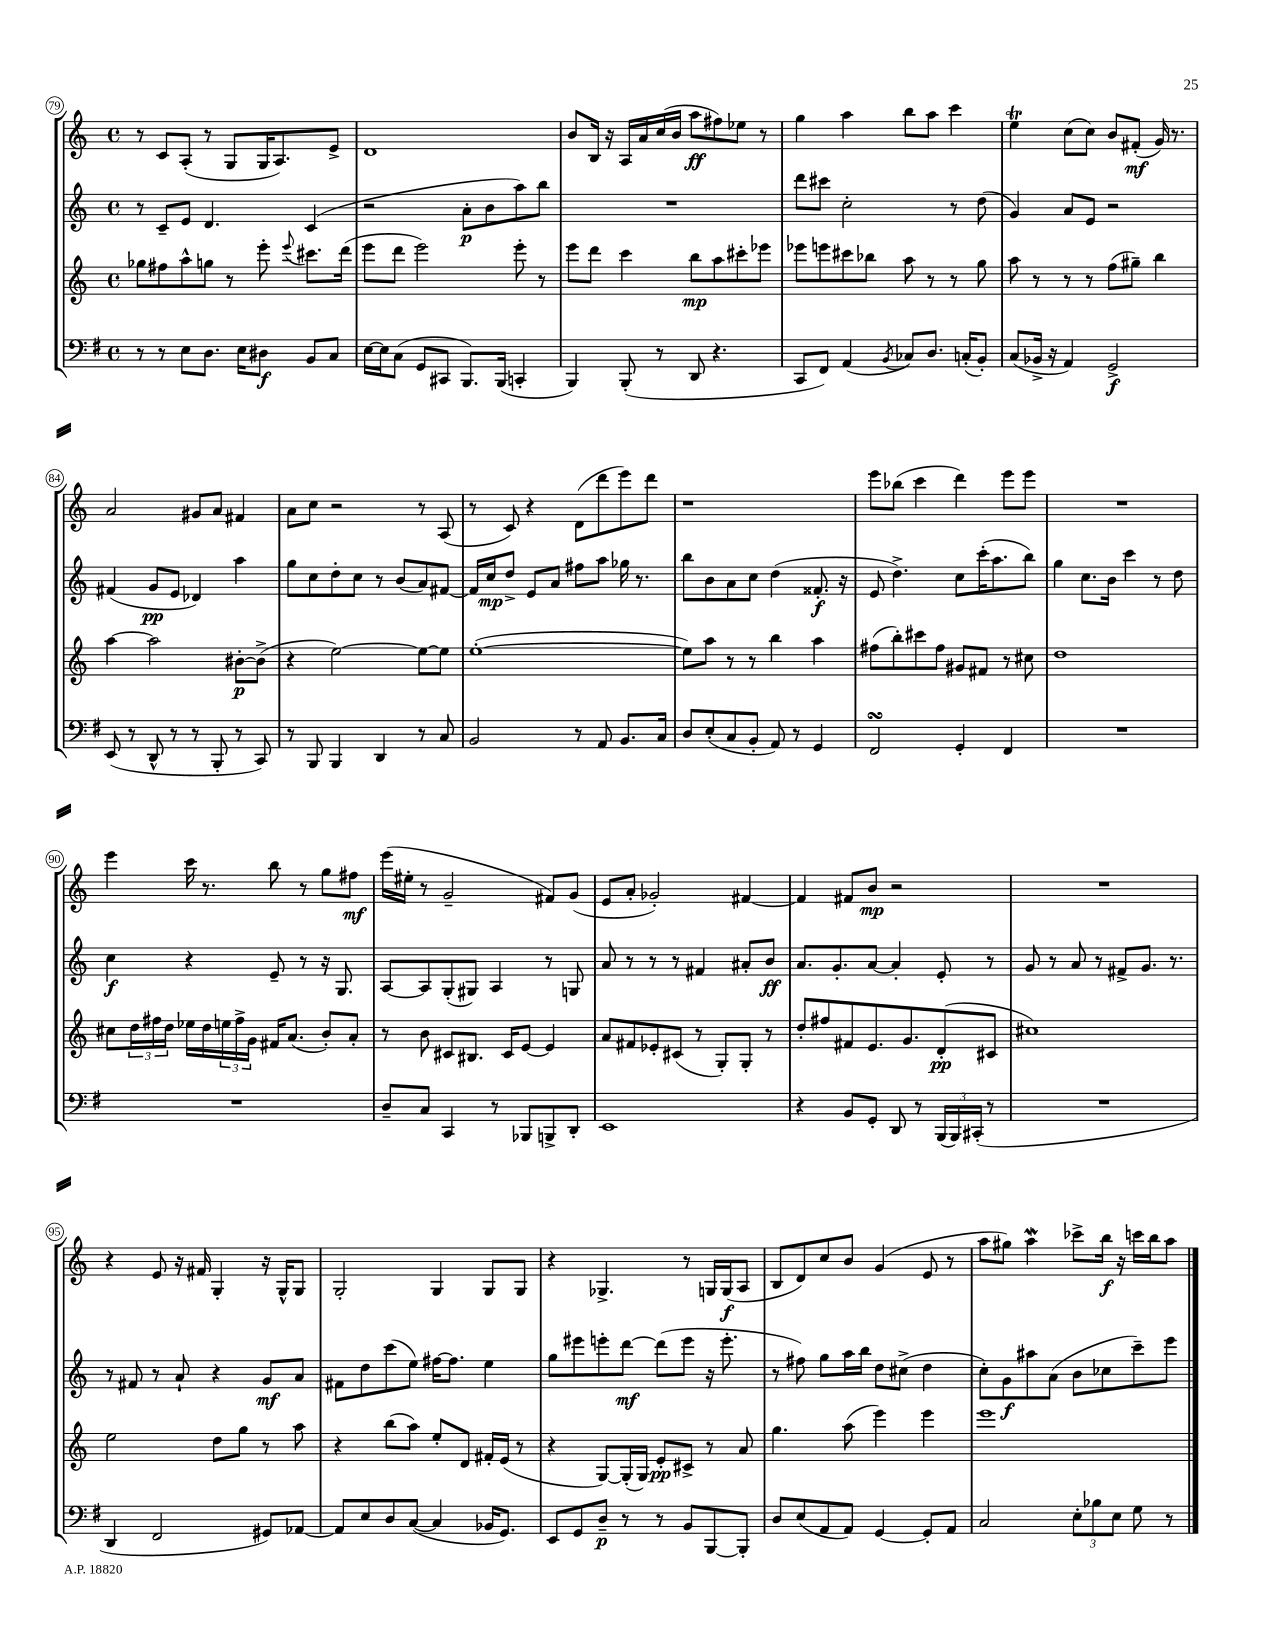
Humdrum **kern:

**kern	**dynam	**kern	**dynam	**kern	**dynam	**kern	**dynam
*part4	*part4	*part3	*part3	*part2	*part2	*part1	*part1
*staff4	*staff4	*staff3	*staff3	*staff2	*staff2	*staff1	*staff1
*clefF4	*	*clefG2	*	*clefG2	*	*clefG2	*
*k[f#]	*	*k[]	*	*k[]	*	*k[]	*
*M4/4	*	*M4/4	*	*M4/4	*	*M4/4	*
*met(c)	*	*met(c)	*	*met(c)	*	*met(c)	*
=79	=79	=79	=79	=79	=79	=79	=79
8r	.	8gg-X\L	.	8r	.	8r	.
8r	.	8ff#X\	.	8c~/L	.	8c/L	.
8E\L	.	8aa^^\	.	8e/J	.	(8A'/J	.
8.D\J	.	8ggn\J	.	4.d/	.	8r	.
.	.	8r	.	.	.	8G/L	.
16E\KL	.	.	.	.	.	.	.
8D#X\J	f	8eee'\	.	.	.	16G/K	.
.	.	.	.	.	.	8.A/)	.
.	.	8qqeee/	.	.	.	.	.
8BB/L	.	8.ccc#X\L	.	(4c/	.	.	.
8C/J	.	.	.	.	.	8e^/J	.
.	.	(16ddd\Jk	.	.	.	.	.
=80	=80	=80	=80	=80	=80	=80	=80
[16E\LL	.	8eee\L	.	2r	.	1d	.
16E\J]	.	.	.	.	.	.	.
(8C\J	.	8ddd\J	.	.	.	.	.
8GG/L	.	2eee\)	.	.	.	.	.
8CC#X/J	.	.	.	.	.	.	.
8.BBB/L)	.	.	.	8a'\L	p	.	.
.	.	.	.	8b\	.	.	.
(16BBB/Jk	.	.	.	.	.	.	.
4CCn'/	.	8eee'\	.	8aa\)	.	.	.
.	.	8r	.	8bb\J	.	.	.
=81	=81	=81	=81	=81	=81	=81	=81
4BBB/)	.	8eee\L	.	1r	.	8b/L	.
.	.	8ddd\J	.	.	.	16B/Jk	.
.	.	.	.	.	.	16r	.
(8BBB'/	.	4ccc\	.	.	.	16A/LL	.
.	.	.	.	.	.	16a/	.
8r	.	.	.	.	.	(16cc/	.
.	.	.	.	.	.	16b/JJ	.
8DD/	.	8bb\L	mp	.	.	8aa\L	ff
4.r	.	8aa\	.	.	.	8ff#X\)	.
.	.	8ccc#X'\	.	.	.	8ee-X\J	.
.	.	8eee-X\J	.	.	.	8r	.
=82	=82	=82	=82	=82	=82	=82	=82
8CC/L	.	8eee-X\L	.	8ddd\L	.	4gg\	.
8FF#/J)	.	8eeen\	.	8ccc#X\J	.	.	.
(4AA/	.	8ccc#X\	.	2cc'\	.	4aa\	.
.	.	8bb-X\J	.	.	.	.	.
8qBB/	.	.	.	.	.	.	.
8C-X/L)	.	8aa\	.	.	.	8bb\L	.
8.D/J	.	8r	.	.	.	8aa\J	.
.	.	8r	.	8r	.	4ccc\	.
(16Cn'/KL	.	.	.	.	.	.	.
8BB'/J)	.	8gg\	.	(8dd\	.	.	.
=83	=83	=83	=83	=83	=83	=83	=83
(8C/L	.	8aa\	.	4g/)	.	4eet\	.
16BB-X^/Jk	.	8r	.	.	.	.	.
16r	.	.	.	.	.	.	.
4AA/)	.	8r	.	8a/L	.	(8cc\L	.
.	.	8r	.	8e/J	.	8cc\J)	.
2GG^/	f	(8ff\L	.	2r	.	8b/L	.
.	.	8gg#X~\J)	.	.	.	(8f#X'/J	mf
.	.	4bb\	.	.	.	16g/)	.
.	.	.	.	.	.	8.r	.
!!LO:LB:g=z
=84	=84	=84	=84	=84	=84	=84	=84
(8EE/	.	[4aa\	.	(4f#X/	.	2a/	.
8r	.	.	.	.	.	.	.
8DD^^/	.	2aa\]	.	8g/L	pp	.	.
8r	.	.	.	8e/J	.	.	.
8r	.	.	.	4d-X/)	.	8g#X/L	.
8BBB'/	.	.	.	.	.	8a/J	.
8r	.	[8b#X'\L	p	4aa\	.	4f#X/	.
8CC/)	.	(8b#^\J]	.	.	.	.	.
=85	=85	=85	=85	=85	=85	=85	=85
8r	.	4r	.	8gg\L	.	8a\L	.
8BBB/	.	.	.	8cc\	.	8cc\J	.
4BBB/	.	[2ee\)	.	8dd'\	.	2r	.
.	.	.	.	8cc\J	.	.	.
4DD/	.	.	.	8r	.	.	.
.	.	.	.	(8b/L	.	.	.
8r	.	8ee\L_	.	8a/)	.	8r	.
8C/	.	8ee\J]	.	[8f#X/J	.	(8A/	.
=86	=86	=86	=86	=86	=86	=86	=86
2BB/	.	([1ee'	.	16f#/LL]	.	8r	.
.	.	.	.	16cc/J	mp	.	.
.	.	.	.	8dd^/J	.	8c/)	.
.	.	.	.	8e/L	.	4r	.
.	.	.	.	8a/J	.	.	.
8r	.	.	.	8ff#X\L	.	(8d\L	.
8AA/	.	.	.	8aa\J	.	8ddd\	.
8.BB/L	.	.	.	16gg-X\	.	8eee\)	.
.	.	.	.	8.r	.	.	.
.	.	.	.	.	.	8ddd\J	.
16C/Jk	.	.	.	.	.	.	.
=87	=87	=87	=87	=87	=87	=87	=87
8D/L	.	8ee\L])	.	8bb\L	.	1r	.
(8E'/	.	8aa\J	.	8b\	.	.	.
8C/	.	8r	.	8a\	.	.	.
8BB'/J	.	8r	.	8cc\J	.	.	.
8AA/)	.	4bb\	.	(4dd\	.	.	.
8r	.	.	.	.	.	.	.
4GG/	.	4aa\	.	8.f##X'/	f	.	.
.	.	.	.	16r	.	.	.
=88	=88	=88	=88	=88	=88	=88	=88
2FF#sSsS/	.	(8ff#X\L	.	8e/	.	8eee\L	.
.	.	8bb'\)	.	4.dd^\)	.	(8bb-X\J	.
.	.	8ccc#X\	.	.	.	4ccc\	.
.	.	8ff#\J	.	.	.	.	.
4GG'/	.	8g#X/L	.	8cc\L	.	4ddd\)	.
.	.	8f#X/J	.	(16ccc'\K	.	.	.
.	.	.	.	8.aa\	.	.	.
4FF#/	.	8r	.	.	.	8eee\L	.
.	.	8cc#X\	.	8bb\J)	.	8eee\J	.
=89	=89	=89	=89	=89	=89	=89	=89
1r	.	1dd	.	4gg\	.	1r	.
.	.	.	.	8.cc\L	.	.	.
.	.	.	.	16b\Jk	.	.	.
.	.	.	.	4ccc\	.	.	.
.	.	.	.	8r	.	.	.
.	.	.	.	8dd\	.	.	.
!!LO:LB:g=z
=90	=90	=90	=90	=90	=90	=90	=90
1r	.	8cc#X\L	.	4cc\	f	4eee\	.
.	.	24dd\L	.	.	.	.	.
.	.	24ff#X\	.	.	.	.	.
.	.	24dd\JJ	.	.	.	.	.
.	.	16ee-X\LL	.	4r	.	16ccc\	.
.	.	16dd\	.	.	.	8.r	.
.	.	24een\	.	.	.	.	.
.	.	24ff#^\	.	.	.	.	.
.	.	24g\JJ	.	.	.	.	.
.	.	16f#X/KL	.	8e~/	.	8bb\	.
.	.	(8.a/J	.	.	.	.	.
.	.	.	.	8r	.	8r	.
.	.	8b'/L)	.	16r	.	8gg\L	.
.	.	.	.	8.G/	.	.	.
.	.	8a'/J	.	.	.	8ff#X\J	mf
=91	=91	=91	=91	=91	=91	=91	=91
8D~/L	.	8r	.	[8A/L	.	(16eee\LL	.
.	.	.	.	.	.	16ee#X'\JJ	.
8C/J	.	8b\	.	8A/]	.	8r	.
4CC/	.	8c#X/L	.	(8G'/	.	2g~/	.
.	.	8.B#X/J	.	8G#X/J)	.	.	.
8r	.	.	.	4A/	.	.	.
.	.	16c#/KL	.	.	.	.	.
8BBB-X/L	.	[8e/J	.	.	.	.	.
8BBBn^/	.	4e/]	.	8r	.	8f#X/L)	.
8DD'/J	.	.	.	8Gn/	.	(8g/J	.
=92	=92	=92	=92	=92	=92	=92	=92
1EE	.	8a/L	.	8a/	.	8e/L	.
.	.	8f#X/	.	8r	.	8a'/J	.
.	.	8e-X'/	.	8r	.	2g-X'/)	.
.	.	(8c#X/J	.	8r	.	.	.
.	.	8r	.	4f#X/	.	.	.
.	.	8G'/L)	.	.	.	.	.
.	.	8G'/J	.	8a#X'/L	.	[4f#X/	.
.	.	8r	.	8b/J	ff	.	.
=93	=93	=93	=93	=93	=93	=93	=93
4r	.	8dd'/L	.	8.a/L	.	4f#/]	.
.	.	8ff#X/	.	.	.	.	.
.	.	.	.	8.g'/	.	.	.
8BB/L	.	8f#X/	.	.	.	8f#X/L	.
8GG'/J	.	8.e/	.	[8a/J	.	8b/J	mp
8DD/	.	.	.	4a'/]	.	2r	.
.	.	8.g/	.	.	.	.	.
8r	.	.	.	.	.	.	.
(24BBB/LL	.	(8d'/	pp	8e'/	.	.	.
24BBB/)	.	.	.	.	.	.	.
(24CC#X'/JJ	.	.	.	.	.	.	.
8r	.	8c#X/J	.	8r	.	.	.
=94	=94	=94	=94	=94	=94	=94	=94
1r	.	1cc#X)	.	8g/	.	1r	.
.	.	.	.	8r	.	.	.
.	.	.	.	8a/	.	.	.
.	.	.	.	8r	.	.	.
.	.	.	.	8f#X^/L	.	.	.
.	.	.	.	8.g/J	.	.	.
.	.	.	.	8.r	.	.	.
!!LO:LB:g=z
=95	=95	=95	=95	=95	=95	=95	=95
4DD/	.	2ee\	.	8r	.	4r	.
.	.	.	.	8f#X/	.	.	.
2FF#/	.	.	.	8r	.	8e/	.
.	.	.	.	8a`/	.	16r	.
.	.	.	.	.	.	16f#X/	.
.	.	8dd\L	.	4r	.	4G'/	.
.	.	8gg\J	.	.	.	.	.
8GG#X/L)	.	8r	.	8g/L	mf	16r	.
.	.	.	.	.	.	16G^^/KL	.
[8AA-X/J	.	8aa\	.	8a/J	.	8G/J	.
=96	=96	=96	=96	=96	=96	=96	=96
8AA-/L]	.	4r	.	8f#X\L	.	2G'/	.
8E/	.	.	.	8dd\	.	.	.
8D/	.	(8bb\L	.	(8ccc\	.	.	.
([8C/J	.	8aa\J)	.	8ee\J)	.	.	.
4C/]	.	8ee'/L	.	[16ff#X\KL	.	4G/	.
.	.	.	.	8.ff#\J]	.	.	.
.	.	8d/J	.	.	.	.	.
16BB-X/KL	.	16f#X'/LL	.	4ee\	.	8G/L	.
8.GG/J)	.	(16e/JJ	.	.	.	.	.
.	.	8r	.	.	.	8G/J	.
=97	=97	=97	=97	=97	=97	=97	=97
8EE/L	.	4r	.	8gg\L	.	4r	.
8GG/	.	.	.	8eee#X\	.	.	.
8D~/J	p	[8G/L)	.	8eeen'\	.	4.G-X^/	.
8r	.	(16G'/L]	.	[8ddd\J	mf	.	.
.	.	16G/JJ)	.	.	.	.	.
8r	.	8e'/L	pp	(8ddd\L]	.	.	.
8BB/L	.	8c#X^/J	.	8eee\J	.	8r	.
[8BBB/	.	8r	.	16r	.	16Gn/LL	.
.	.	.	.	8.eee'\	.	(16G/J	f
8BBB'/J]	.	8a/	.	.	.	8A/J	.
=98	=98	=98	=98	=98	=98	=98	=98
8D/L	.	4.gg\	.	8r	.	8B/L	.
(8E/	.	.	.	8ff#X\)	.	8d/)	.
8AA/	.	.	.	8gg\L	.	8cc/	.
8AA/J)	.	(8aa\	.	16aa\L	.	8b/J	.
.	.	.	.	16bb\JJ	.	.	.
[4GG/	.	4eee\)	.	8dd\L	.	(4g/	.
.	.	.	.	(8cc#X^\J	.	.	.
8GG'/L]	.	4eee\	.	4dd\	.	8e/	.
8AA/J	.	.	.	.	.	8r	.
=99	=99	=99	=99	=99	=99	=99	=99
2C/	.	1eee	.	8cc'\L)	.	8aa\L	.
.	.	.	.	8g\	f	8gg#X\J)	.
.	.	.	.	8aa#X\	.	4aaW\	.
.	.	.	.	(8a\J	.	.	.
12E'\L	.	.	.	8b\L	.	8ccc-X^\L	.
12B-X\	.	.	.	.	.	.	.
.	.	.	.	8cc-X\	.	16bb\Jk	f
12E\J	.	.	.	.	.	.	.
.	.	.	.	.	.	16r	.
8G\	.	.	.	8ccc~\)	.	16cccn\LL	.
.	.	.	.	.	.	16bb\J	.
8r	.	.	.	8eee\J	.	8aa\J	.
==	==	==	==	==	==	==	==
*-	*-	*-	*-	*-	*-	*-	*-
